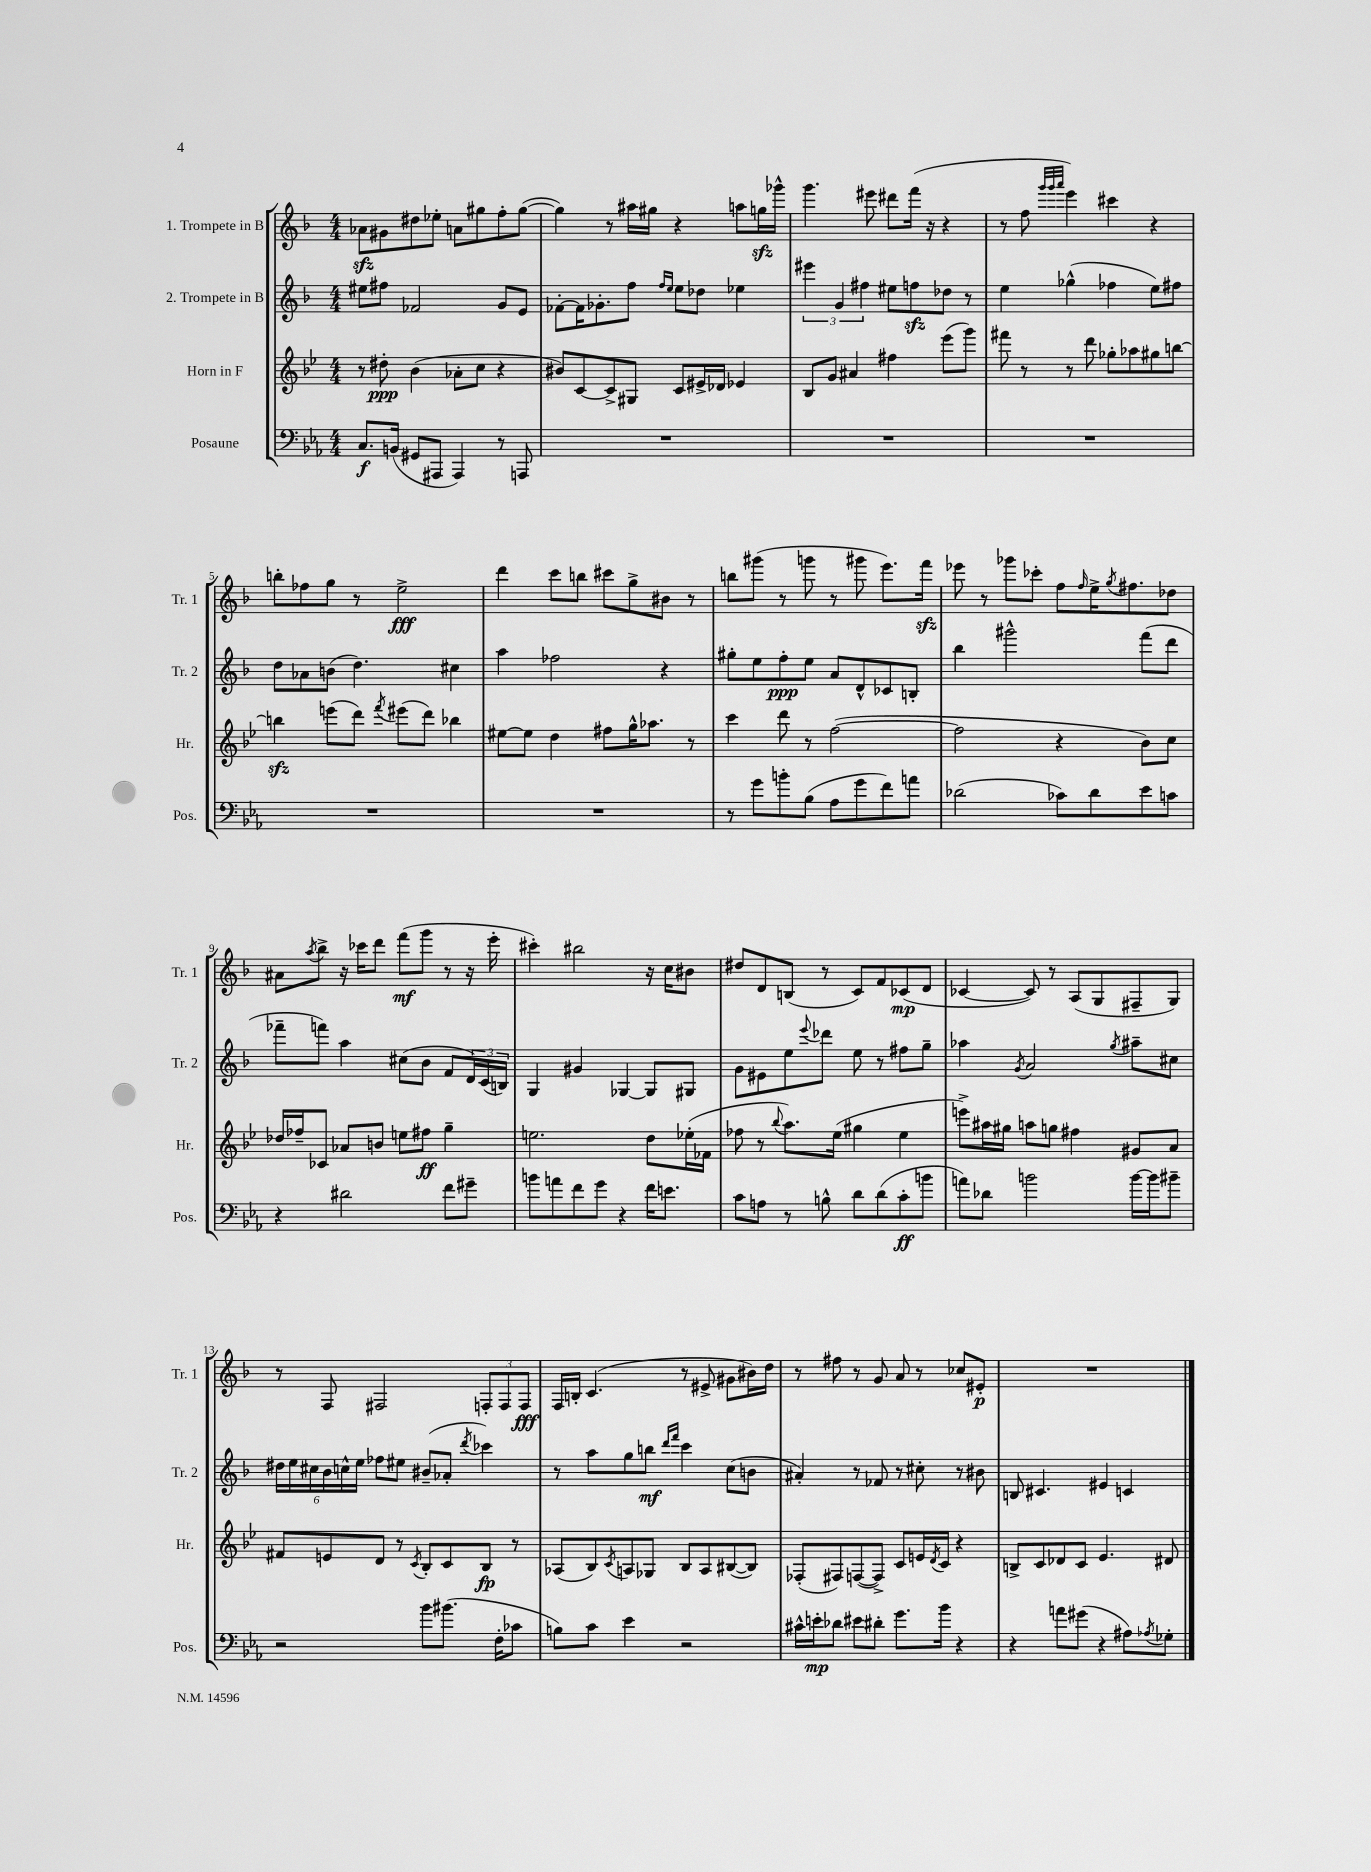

**kern	**dynam	**kern	**dynam	**kern	**dynam	**kern	**dynam
*part4	*part4	*part3	*part3	*part2	*part2	*part1	*part1
*staff4	*staff4	*staff3	*staff3	*staff2	*staff2	*staff1	*staff1
*I"Posaune	*	*I"Horn in F	*	*I"2. Trompete in B	*	*I"1. Trompete in B	*
*I'Pos.	*	*I'Hr.	*	*I'Tr. 2	*	*I'Tr. 1	*
*clefF4	*	*clefG2	*	*clefG2	*	*clefG2	*
*k[b-e-a-]	*	*k[b-e-]	*	*k[b-]	*	*k[b-]	*
*M4/4	*	*M4/4	*	*M4/4	*	*M4/4	*
=1	=1	=1	=1	=1	=1	=1	=1
8.C/L	f	8r	.	8ee#X\L	.	8a-Xzz\L	.
.	.	8dd#X'\	ppp	8ff#X\J	.	8g#X\	.
(16BBn/Jk	.	.	.	.	.	.	.
8GG#X/L	.	(4b-\	.	2f-X/	.	8dd#X\	.
8AAA#X/J	.	.	.	.	.	8ee-X'\J	.
4AAA#/)	.	8a-X'\L	.	.	.	8an\L	.
.	.	8cc\J	.	.	.	8gg#X\	.
8r	.	4r	.	8g/L	.	8ff'\	.
8AAAn/	.	.	.	8e/J	.	([8gg#\J	.
=2	=2	=2	=2	=2	=2	=2	=2
1r	.	8b#X/L)	.	[8f-X'\L	.	4gg#\])	.
.	.	[8c/	.	16f-\K]	.	.	.
.	.	.	.	8.g-X'\	.	.	.
.	.	8c^/]	.	.	.	8r	.
.	.	8G#X/J	.	8ff\J	.	16aa#X\LL	.
.	.	.	.	.	.	16gg#X\JJ	.
.	.	.	.	16qqff/LL	.	.	.
.	.	.	.	16qqee/JJ	.	.	.
.	.	8c/L	.	8ee\L	.	4r	.
.	.	16e#X^/L	.	8dd-X\J	.	.	.
.	.	16d-X/JJ	.	.	.	.	.
.	.	4e-X/	.	4ee-X\	.	8aan\L	.
.	.	.	.	.	.	16ggnzz\L	.
.	.	.	.	.	.	16ggg-X^^\JJ	.
=3	=3	=3	=3	=3	=3	=3	=3
1r	.	8B-/L	.	6eee#X\	.	4.ggg\	.
.	.	8g/J	.	.	.	.	.
.	.	.	.	6g/	.	.	.
.	.	4a#X/	.	.	.	.	.
.	.	.	.	6ff#X\	.	.	.
.	.	.	.	.	.	8eee#X\	.
.	.	4ff#X\	.	8ee#X\L	.	8ddd#X\L	.
.	.	.	.	8ffnzz\	.	(16fff\Jk	.
.	.	.	.	.	.	16r	.
.	.	(8eee-\L	.	8dd-X\J	.	4r	.
.	.	8ggg\J)	.	8r	.	.	.
=4	=4	=4	=4	=4	=4	=4	=4
1r	.	8fff#X\	.	4ee\	.	8r	.
.	.	8r	.	.	.	8ff\	.
.	.	.	.	.	.	32qqggg/LLL	.
.	.	.	.	.	.	32qqggg/	.
.	.	.	.	.	.	32qqaaa/JJJ	.
.	.	8r	.	(4gg-X^^\	.	4eee\)	.
.	.	8ddd\	.	.	.	.	.
.	.	8gg-X'\L	.	4ff-X\	.	4ccc#X\	.
.	.	8aa-X\	.	.	.	.	.
.	.	8gg#X\	.	8ee\L)	.	4r	.
.	.	[8bbn\J	.	8ff#X\J	.	.	.
!!LO:LB:g=z
=5	=5	=5	=5	=5	=5	=5	=5
1r	.	4bbnzz\]	.	8dd\L	.	8bbn'\L	.
.	.	.	.	8a-X\	.	8ff-X\	.
.	.	(8eeen\L	.	(8bn\J	.	8gg\J	.
.	.	8ddd\J)	.	4.dd\)	.	8r	.
.	.	8qfff/	.	.	.	.	.
.	.	(8eee#X\L	.	.	.	2ee^\	fff
.	.	8ddd\J)	.	.	.	.	.
.	.	4bb-X\	.	4cc#X\	.	.	.
=6	=6	=6	=6	=6	=6	=6	=6
1r	.	[8ee#X\L	.	4aa\	.	4ddd\	.
.	.	8ee#\J]	.	.	.	.	.
.	.	4dd\	.	2ff-X\	.	8ccc\L	.
.	.	.	.	.	.	8bbn\J	.
.	.	8ff#X\L	.	.	.	8ccc#X\L	.
.	.	16gg^^\K	.	.	.	8gg^\	.
.	.	8.aa-X\J	.	.	.	.	.
.	.	.	.	4r	.	8b#X\J	.
.	.	8r	.	.	.	8r	.
=7	=7	=7	=7	=7	=7	=7	=7
8r	.	4ccc\	.	8gg#X'\L	.	8bbn\L	.
8g\L	.	.	.	8ee\	.	(8ggg#X\J	.
8bn'\	.	8ddd\	.	8ff'\	ppp	8r	.
(8B-\J	.	8r	.	8ee\J	.	8gggn\	.
8A-\L	.	([2ff\	.	8a/L	.	8r	.
8g\	.	.	.	8d^^/	.	8ggg#X\	.
8f\)	.	.	.	8c-X/	.	8.eee\L)	.
8an\J	.	.	.	8Bn'/J	.	.	.
.	.	.	.	.	.	16fffzz\Jk	.
=8	=8	=8	=8	=8	=8	=8	=8
(2d-X\	.	2ff\]	.	4bb-\	.	8eee-X\	.
.	.	.	.	.	.	8r	.
.	.	.	.	2ggg#X^^\	.	8ggg-X\L	.
.	.	.	.	.	.	8ccc-X'\J	.
8c-X\L)	.	4r	.	.	.	8ff\L	.
.	.	.	.	.	.	16qqff/	.
8d-\	.	.	.	.	.	16ee^\K	.
.	.	.	.	.	.	8qgg/	.
.	.	.	.	.	.	8.ff#X\	.
8e-\	.	8b-\L)	.	(8fff\L	.	.	.
8cn\J	.	8cc\J	.	8ddd\J	.	8dd-X\J	.
!!LO:LB:g=z
=9	=9	=9	=9	=9	=9	=9	=9
4r	.	16dd-X/LL	.	8fff-X~\L	.	8a#X\L	.
.	.	16ff-X~/J	.	.	.	.	.
.	.	.	.	.	.	8qaa/	.
.	.	8c-X/J	.	8fffn\J)	.	8bb-^\J	.
2d#X\	.	8a-X/L	.	4aa\	.	16r	.
.	.	.	.	.	.	16ccc-X\KL	.
.	.	8bn/J	.	.	.	8ddd\J	.
.	.	8een\L	.	(8cc#X\L	.	(8fff\L	mf
.	.	8ff#X\J	ff	8b-\J	.	8ggg\J	.
8f\L	.	4gg~\	.	8f/L	.	8r	.
8g#X~\J	.	.	.	24d/L)	.	16r	.
.	.	.	.	(24c/	.	.	.
.	.	.	.	.	.	16eee'\	.
.	.	.	.	24Bn/JJ)	.	.	.
=10	=10	=10	=10	=10	=10	=10	=10
8bn\L	.	2.een\	.	4G/	.	4ccc#X'\)	.
8an\	.	.	.	.	.	.	.
8f\	.	.	.	4g#X/	.	2bb#X\	.
8g\J	.	.	.	.	.	.	.
4r	.	.	.	[4G-X/	.	.	.
16f\KL	.	8dd\L	.	8G-/L]	.	16r	.
8.en\J	.	.	.	.	.	16cc\KL	.
.	.	(16ee-X'\L	.	8G#X/J	.	8b#X\J	.
.	.	16f-X\JJ	.	.	.	.	.
=11	=11	=11	=11	=11	=11	=11	=11
8c\L	.	8ff-X\	.	8g\L	.	8dd#X/L	.
8An\J	.	8r	.	8e#X\	.	8d/	.
.	.	8qqbb-/	.	.	.	.	.
8r	.	8.aa\L)	.	8ee\	.	(8Bn/J	.
.	.	.	.	8qqeee/	.	.	.
8Bn^^\	.	.	.	8ddd-X\J	.	8r	.
.	.	(16ee-\Jk	.	.	.	.	.
8d\L	.	4gg#X\	.	8ee\	.	8c/L)	.
(8d\	.	.	.	8r	.	8f/	.
8c'\	ff	4ee-\	.	8ff#X\L	.	(8c-X/	mp
8bn\J	.	.	.	8gg~\J	.	8d/J	.
=12	=12	=12	=12	=12	=12	=12	=12
8an\L)	.	8eeen^\L)	.	4aa-X\	.	[4c-X/	.
8d-X\J	.	16aa#X\L	.	.	.	.	.
.	.	16gg#X\JJ	.	.	.	.	.
.	.	.	.	8qg/	.	.	.
2bn\	.	8aan\L	.	2a/	.	8c-/])	.
.	.	8ggn\J	.	.	.	8r	.
.	.	4ff#X\	.	.	.	(8A/L	.
.	.	.	.	.	.	8G/	.
.	.	.	.	8qgg/	.	.	.
[16b\LL	.	8g#X/L	.	8aa#X~\L	.	8F#X~/	.
16b\J]	.	.	.	.	.	.	.
8b#X~\J	.	8a/J	.	8cc#X\J	.	8G/J)	.
!!LO:LB:g=z
=13	=13	=13	=13	=13	=13	=13	=13
2r	.	8f#X/L	.	24dd#X\LL	.	8r	.
.	.	.	.	24ee\	.	.	.
.	.	.	.	24cc#X\	.	.	.
.	.	8en/	.	24b-\	.	8F/	.
.	.	.	.	24ccn^^\	.	.	.
.	.	.	.	24ee\JJ	.	.	.
.	.	8d/J	.	8ff-X\L	.	2F#X/	.
.	.	8r	.	8ee#X\J	.	.	.
.	.	8qc/	.	.	.	.	.
8b-\L	.	8B-'/L	.	(8b#X~/L	.	.	.
(8.b#X\J	.	8c/	.	8a-X'/J	.	.	.
.	.	.	.	8qddd/	.	.	.
.	.	8B-/J	fp	4ccc-X\)	.	12Fn'/L	.
16F'\KL	.	.	.	.	.	.	.
.	.	.	.	.	.	12F/	.
8c-X\J	.	8r	.	.	.	.	.
.	.	.	.	.	.	12F/J	fff
=14	=14	=14	=14	=14	=14	=14	=14
8Bn\L)	.	(8A-X/L	.	8r	.	16F/LL	.
.	.	.	.	.	.	16Bn'/JJ	.
8c\J	.	8B-/)	.	8aa\L	.	(4.c/	.
.	.	8qc/	.	.	.	.	.
4e-\	.	8An/	.	8gg\	.	.	.
.	.	8G-X/J	.	8bbn\J	mf	.	.
.	.	.	.	16qqddd/LL	.	.	.
.	.	.	.	16qqfff/JJ	.	.	.
2r	.	8B-/L	.	4ccc\	.	8r	.
.	.	8A/	.	.	.	8e#X^/	.
.	.	([8B#X/	.	(8cc\L	.	8g#X\L	.
.	.	8B#/J])	.	8bn\J	.	16b#X\L)	.
.	.	.	.	.	.	16dd\JJ	.
=15	=15	=15	=15	=15	=15	=15	=15
16c#X^^\LL	.	(8F-X'/L	.	4a#X'/)	.	8r	.
16en'\J	mp	.	.	.	.	.	.
8d-X\J	.	8F#X/)	.	.	.	8ff#X\	.
8e#X\L	.	([8Fn/	.	8r	.	8r	.
8d#X'\J	.	8F^/J])	.	8f-X/	.	8g/	.
8.g\L	.	8c/L	.	8r	.	8a/	.
.	.	16en/L	.	8cc#X'\	.	8r	.
.	.	8qd/	.	.	.	.	.
16b-\Jk	.	16c/JJ	.	.	.	.	.
4r	.	4r	.	8r	.	8cc-X/L	.
.	.	.	.	8b#X\	.	8e#X'/J	p
=16	=16	=16	=16	=16	=16	=16	=16
4r	.	8Bn^/L	.	8Bn/	.	1r	.
.	.	8c/	.	4.c#X/	.	.	.
8an\L	.	8d-X/	.	.	.	.	.
(8g#X\J	.	8c/J	.	.	.	.	.
4r	.	4.e-/	.	4e#X/	.	.	.
8A#X\L)	.	.	.	4cn/	.	.	.
8qA-X/	.	.	.	.	.	.	.
8G-X'\J	.	8d#X/	.	.	.	.	.
==	==	==	==	==	==	==	==
*-	*-	*-	*-	*-	*-	*-	*-
